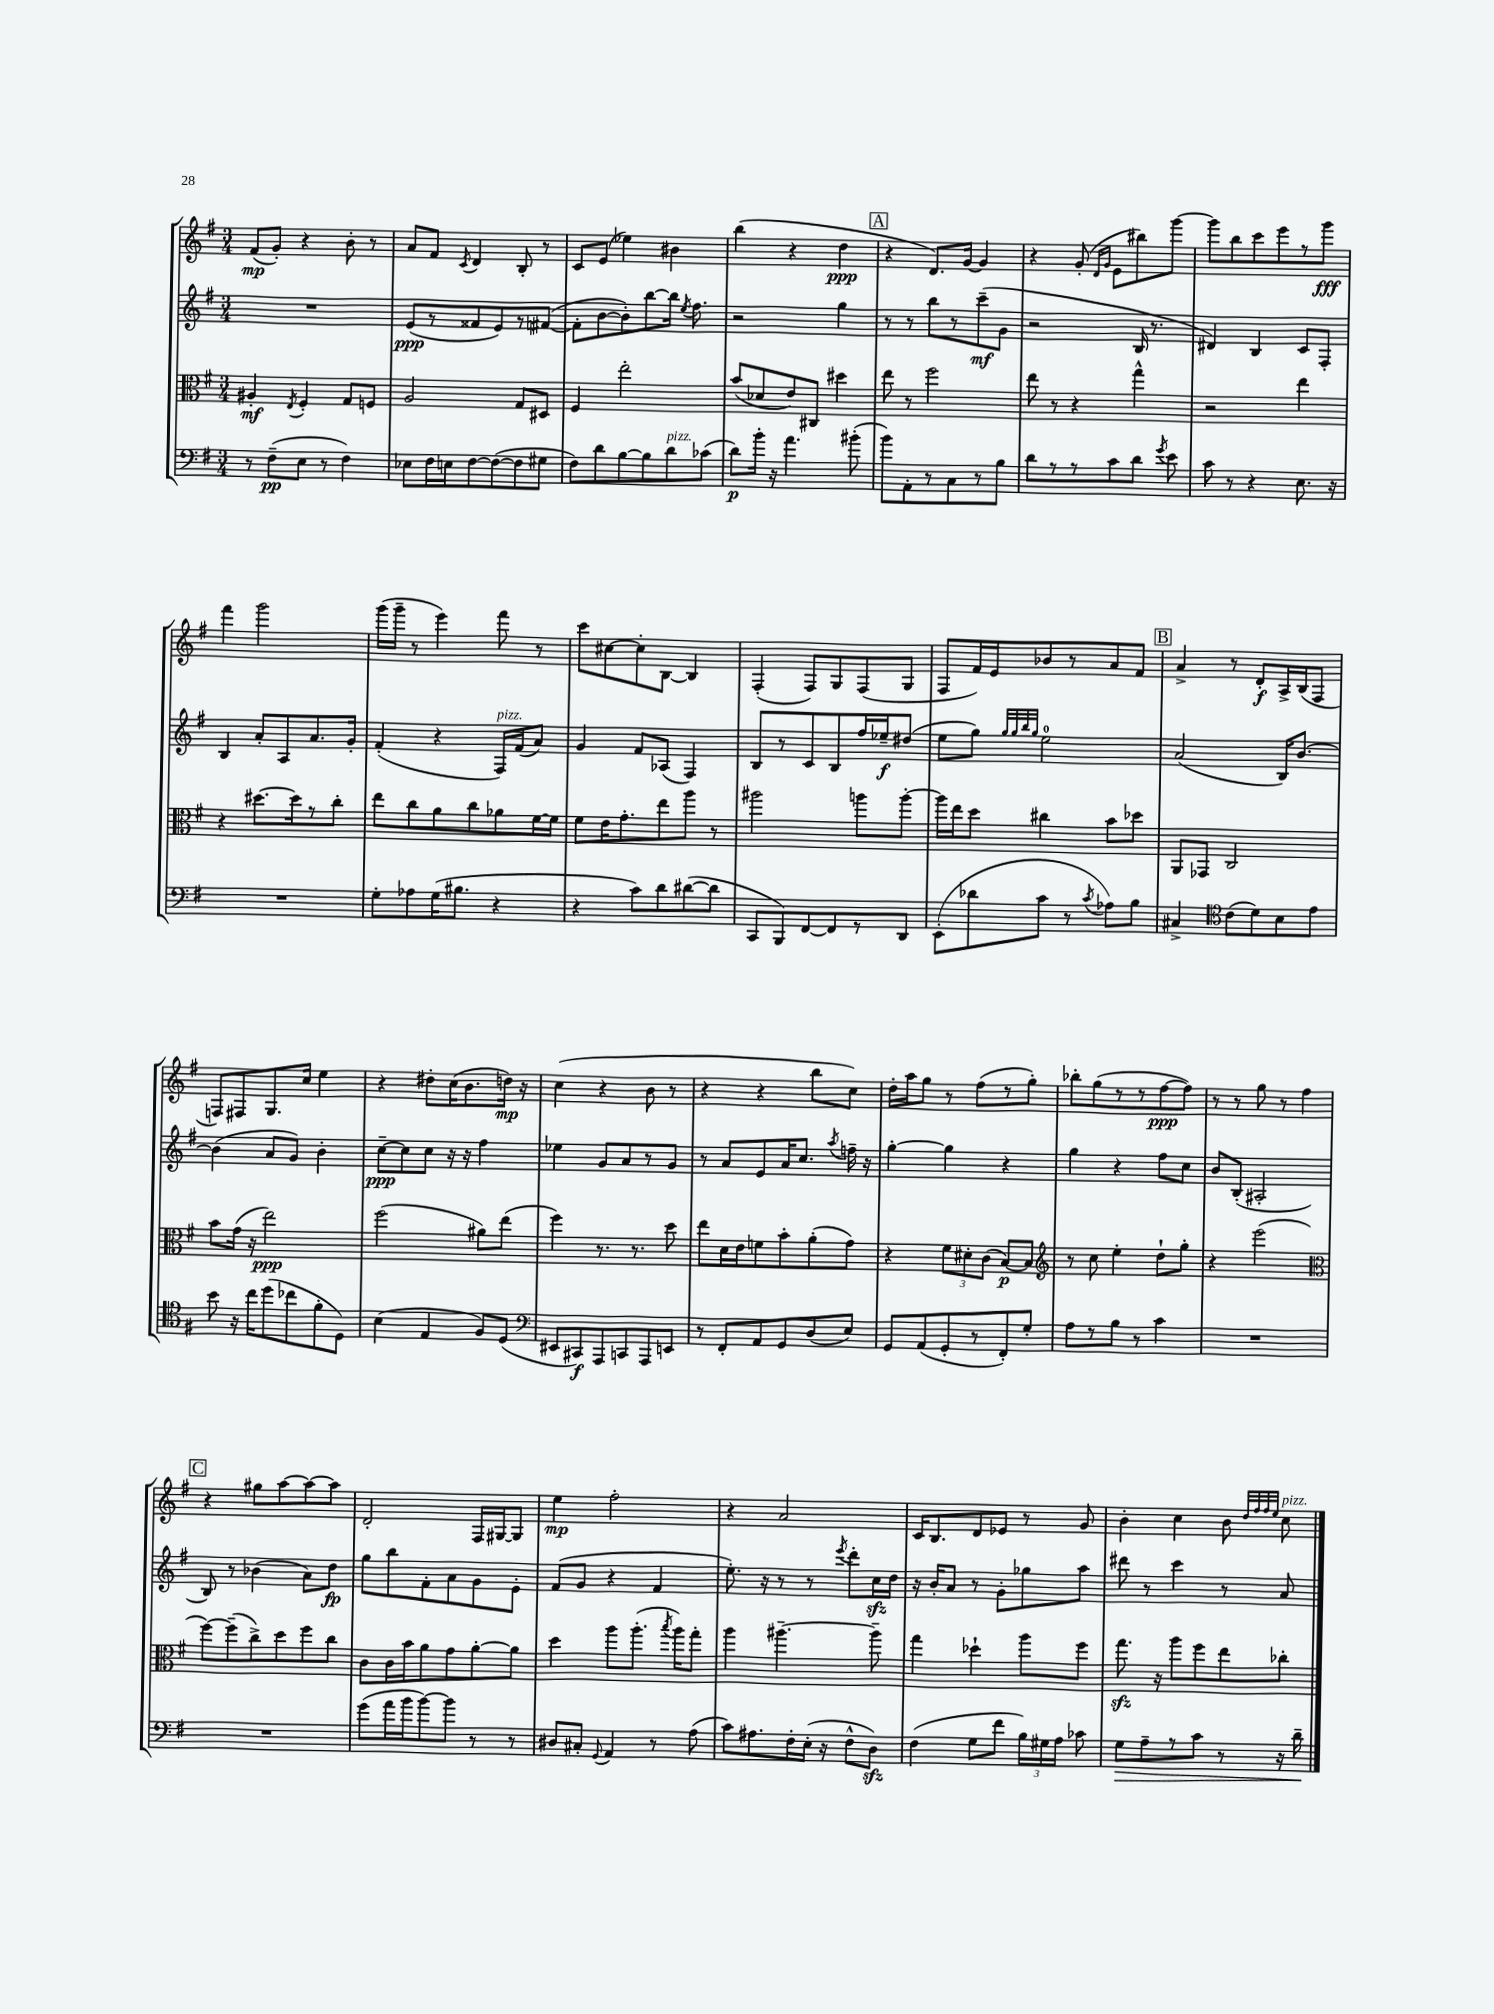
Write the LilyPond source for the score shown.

<<
\new StaffGroup <<
\new Staff = "s0" {
    \clef treble \key g \major \numericTimeSignature \time 3/4
    \autoBeamOff fis'8[\mp( g'8]-.) r4 b'8-. r8 |
    a'8[ fis'8] \acciaccatura { c'8 } d'4 b8-. r8 |
    c'8[ e'8]( ees''4) bis'4 |
    b''4( r4 d''4\ppp |
    \mark \markup { \box "A" } r4 d'8.[) g'16]~ g'4 |
    r4 g'8-.( \grace { d'16[ g'16] } e'8[ bis''8) g'''8]~ |
    g'''8[ b''8 c'''8 e'''8 r8 g'''8]\fff |
    fis'''4 g'''2 |
    g'''16[( g'''16]-- r8 e'''4) fis'''8 r8 |
    c'''8[ cis''8~ cis''8-. b8]~ b4 |
    fis4-.( fis8[) g8 fis8( g8] |
    fis8[ fis'16) e'16 bes'8 r8 a'8 fis'8] |
    \mark \markup { \box "B" } a'4-> r8 d'8[-.\f a16-> b16( fis8] |
    f8[) fis8 g8. c''16] e''4 |
    r4 dis''8[-. c''16( b'8. d''16]\mp) r16 |
    c''4( r4 b'8 r8 |
    r4 r4 b''8[ c''8]) |
    d''16[-. a''16 g''8] r8 fis''8[( r8 g''8]-.) |
    bes''8[-. g''8( r8 r8 fis''8~\ppp fis''8]) |
    r8 r8 g''8 r8 fis''4 |
    \mark \markup { \box "C" } r4 gis''8[ a''8~ a''8~ a''8] |
    d'2-. fis16[ gis16~ gis8] |
    e''4\mp fis''2-. |
    r4 a'2 |
    c'16[ b8. d'8 ees'8] r8 g'8 |
    b'4-. c''4 b'8 \grace { d''32[ fis''32 fis''32 e''32] } c''8^\markup { \italic "pizz." } \bar "|." |
}
\new Staff = "s1" {
    \clef treble \key g \major \numericTimeSignature \time 3/4
    \autoBeamOff R2. |
    e'8[\ppp( r8 fisis'8 e'8) r8 fis'8]~( |
    fis'8[-. b'8~ b'8-.) b''8~ b''16] \acciaccatura { e''8 } fis''8. |
    r2 g''4 |
    \mark \markup { \box "A" } r8 r8 b''8[ r8 c'''8--\mf( g'8] |
    r2 b16 r8. |
    dis'4) b4 c'8[ fis8]-. |
    b4 a'8[-. a8 a'8. g'16]-. |
    fis'4-.( r4 fis16[^\markup { \italic "pizz." }) fis'16( a'8]) |
    g'4 fis'8[ aes8]( fis4) |
    b8[ r8 c'8 b8 fis''16 ees''16--\f dis''8]( |
    e''8[ g''8]) \grace { g''32[ g''32 b''32 g''32] } e''2-0 |
    \mark \markup { \box "B" } a'2( b16[) b'8.]~ |
    b'4( a'8[ g'8]) b'4-. |
    c''8[~--\ppp c''8 c''8] r16 r16 fis''4 |
    ees''4 g'8[ a'8 r8 g'8] |
    r8 a'8[ e'8 a'16 c''8.] \acciaccatura { a''8 } f''16-- r16 |
    g''4~-. g''4 r4 |
    g''4 r4 fis''8[ c''8] |
    b'8[ b8]-.( ais2-. |
    \mark \markup { \box "C" } b8) r8 bes'4( a'8[) d''8]\fp |
    g''8[ b''8 fis'8-. a'8 g'8 e'8]-. |
    fis'8[( g'8] r4 fis'4 |
    e''8.-.) r16 r8 r8 \acciaccatura { e'''8 } d'''8[-. c''16\sfz d''16] |
    r16 b'16[-. a'8] r8 g'8[-. ges''8 a''8] |
    dis'''8 r8 c'''4 r8 a'8 \bar "|." |
}
\new Staff = "s2" {
    \clef alto \key g \major \numericTimeSignature \time 3/4
    \autoBeamOff ais4-.\mf \acciaccatura { e8 } fis4-. g8[ f8] |
    a2 g8[ dis8] |
    fis4 e''2-. |
    b'8[( des'8 e'8) cis8] dis''4 |
    \mark \markup { \box "A" } e''8 r8 fis''2 |
    e''8 r8 r4 g''4-^ |
    r2 e''4 |
    r4 dis''8.[~ dis''16 r8 c''8]-. |
    e''8[ c''8 a'8 c''8 aes'8 fis'16~ fis'16] |
    fis'8[ e'16 g'8.-. e''8 a''8] r8 |
    ais''2 a''8[ a''8]~-. |
    a''16[ e''16 d''8] cis''4 b'8[ des''8] |
    \mark \markup { \box "B" } a,8[ ges,8] c2 |
    b'8[ g'16]( r16 e''2\ppp) |
    fis''2( ais'8[) e''8]( |
    fis''4) r8. r8. d''8 |
    e''8[ d'16 e'16 f'8 b'8-. a'8-.( g'8]) |
    r4 \tuplet 3/2 { fis'8[ dis'8-. c'8]( } b8[~\p) b8] |
    \clef treble r8 c''8 e''4-. d''8[-! g''8]-. |
    r4 e'''2( |
    \mark \markup { \box "C" } \clef alto fis''8[~) fis''8--( c''8->) d''8 fis''8 c''8] |
    c'8[ c'16 b'16 a'8 g'8 a'8~-. a'8] |
    d''4 a''8[ a''8.]-.( \acciaccatura { b''8 } a''16[) g''8]-. |
    a''4 ais''4.~-- ais''8-- |
    g''4 des''4-! a''8[ fis''8] |
    g''8.\sfz r16 a''8[ fis''8 e''8 ces''8]-. \bar "|." |
}
\new Staff = "s3" {
    \clef bass \key g \major \numericTimeSignature \time 3/4
    \autoBeamOff r8 fis8[--\pp( e8] r8 fis4) |
    ees8[ fis16 e16 fis8~ fis8~( fis8 gis8] |
    fis8[) d'8 b8~ b8 d'8^\markup { \italic "pizz." } ces'8]( |
    d'8[\p) b'16]-. r16 a'4. bis'8-.( |
    \mark \markup { \box "A" } b'8[) a,8-. r8 c8 r8 b8] |
    d'8[ r8 r8 c'8 d'8] \acciaccatura { g'8 } e'8 |
    c'8 r8 r4 e8. r16 |
    R2. |
    g8[-. aes8 g16( bis8.] r4 |
    r4 c'8[) d'8 dis'8~( dis'8] |
    c,8[ b,,8) fis,8~ fis,8 r8 d,8] |
    e,8[-.( des'8 c'8] r8 \acciaccatura { c'8 } aes8[) b8] |
    \mark \markup { \box "B" } cis4-> \clef tenor c'8[( d'8) b8 e'8] |
    b'8 r16 c''16[ d''8( ces''8 fis'8-. d8]) |
    b4( e4 fis8[) d8]( |
    \clef bass eis,8[ cis,8\f) a,,8 c,8 a,,8 e,8] |
    r8 fis,8[-. a,8 g,8 d8( e8]) |
    g,8[ a,8( g,8-. r8 fis,8-.) g8]-. |
    a8[ r8 b8] r8 c'4 |
    R2. |
    \mark \markup { \box "C" } R2. |
    g'8[( a'16 b'16 b'8~) b'8] r8 r8 |
    dis8[ cis8]-. \appoggiatura { g,8 } a,4 r8 a8( |
    c'8[) ais8. fis16-. e16]-.( r16 fis8[-^ d8]\sfz) |
    fis4( g8[ fis'8] \tuplet 3/2 { b16[) gis16 a16] } ces'8 |
    g8[\> a8-- r8 c'8] r8 r16 d'16--\! \bar "|." |
}
>>
>>
\layout { \context { \Score \remove "Bar_number_engraver" } }
